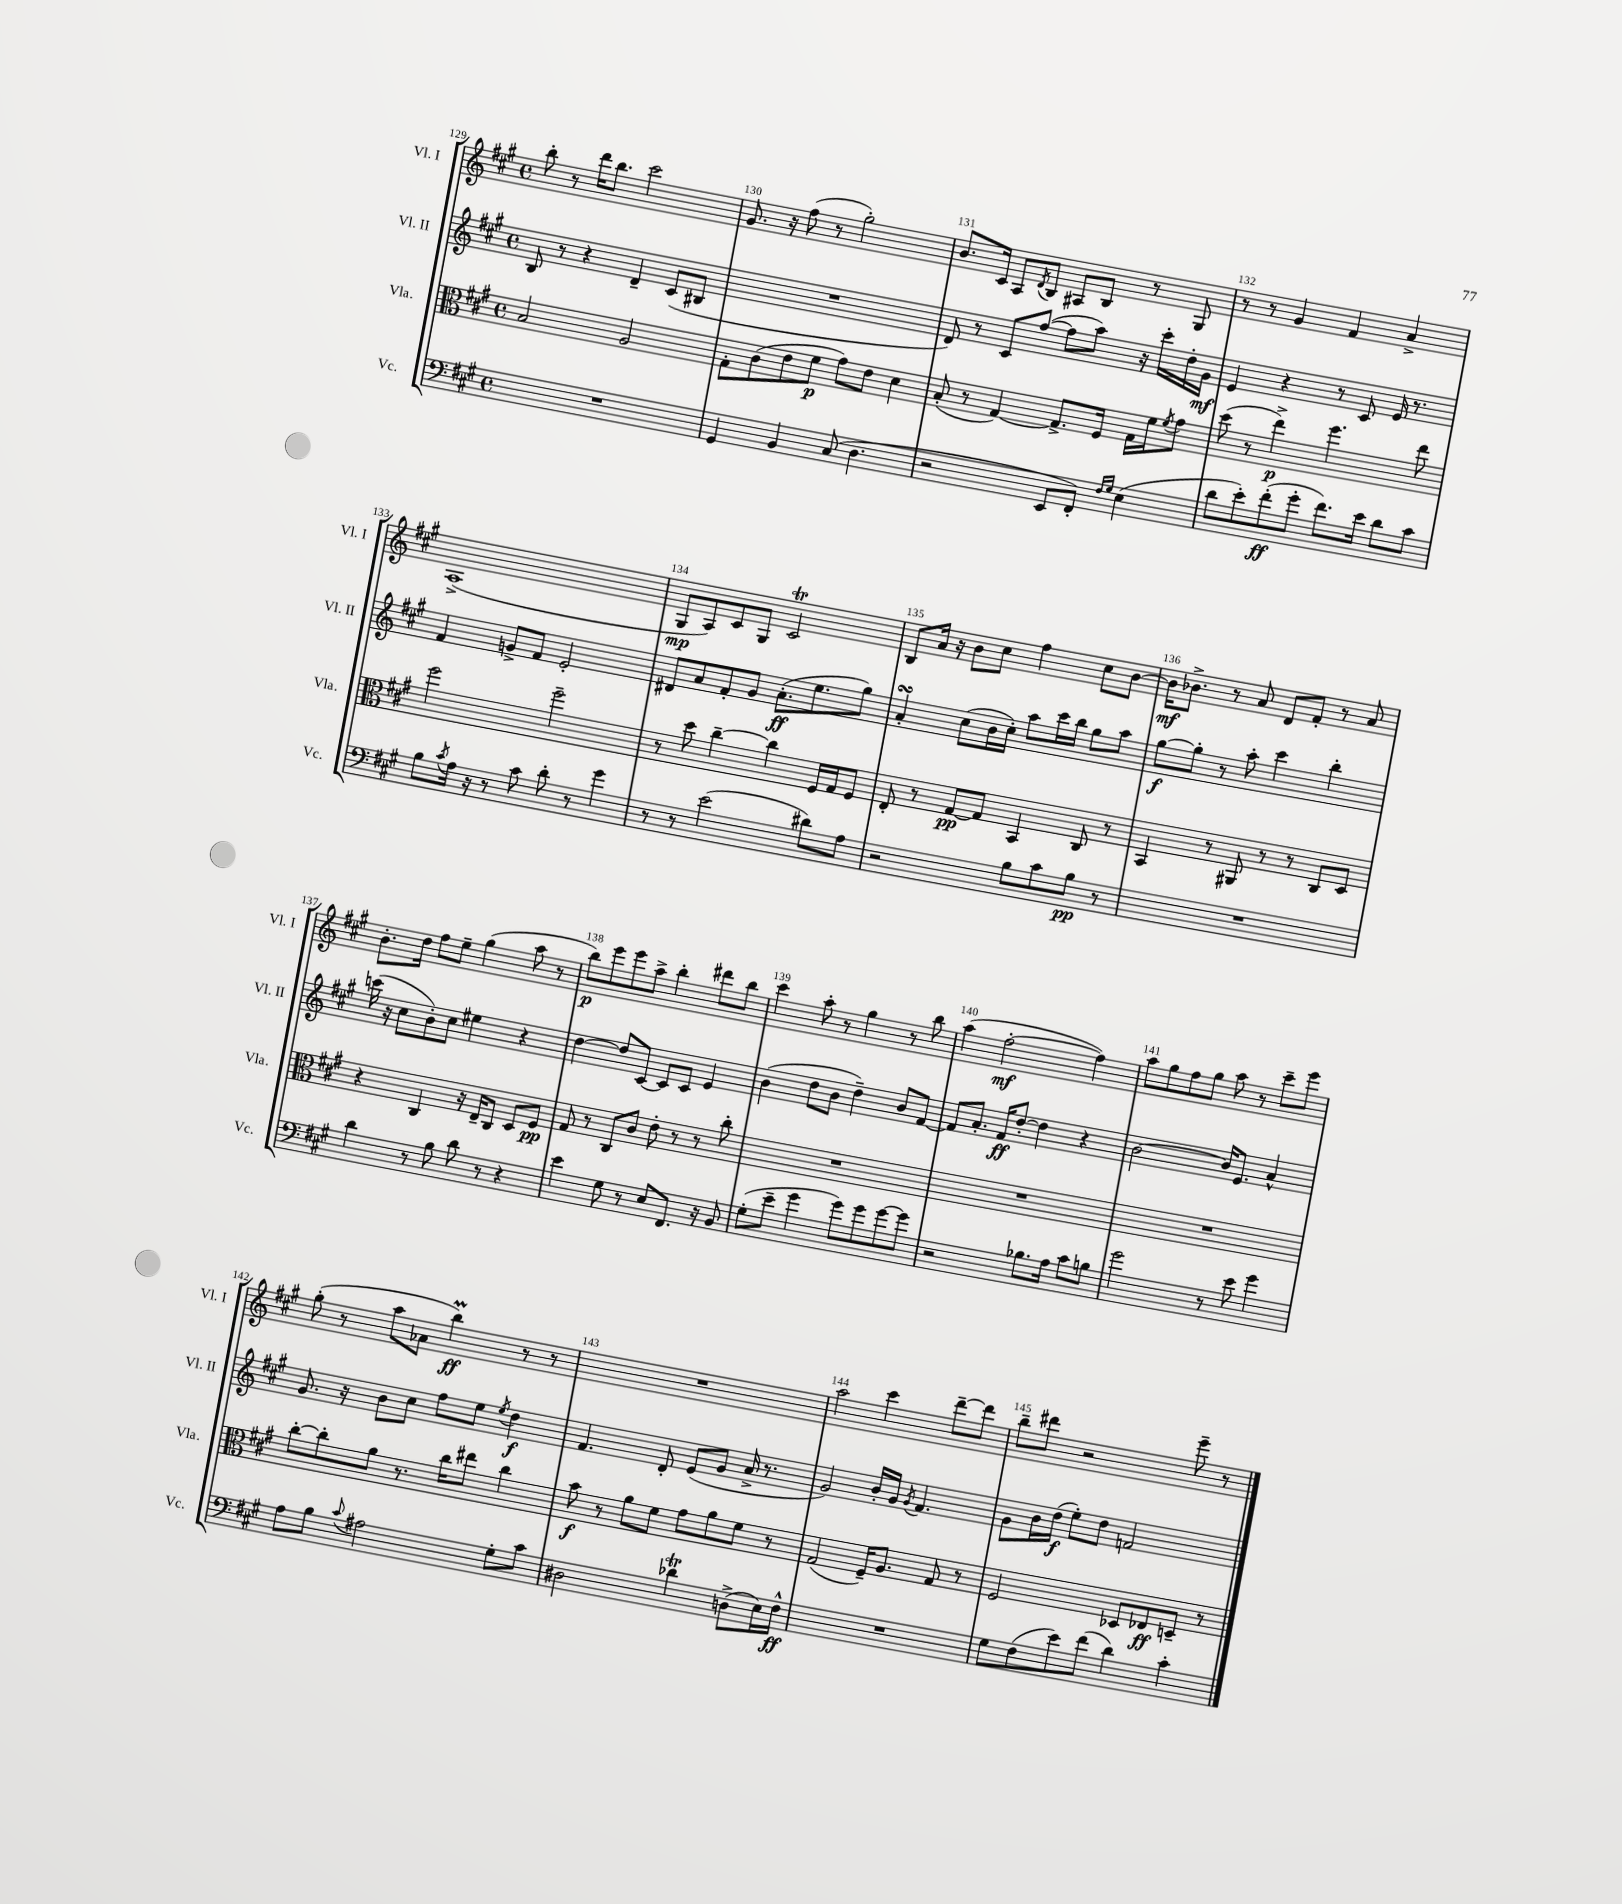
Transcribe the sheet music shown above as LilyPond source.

<<
\new StaffGroup <<
\new Staff = "s0" \with { instrumentName = "Vl. I" shortInstrumentName = "Vl. I" } {
    \clef treble \key a \major \defaultTimeSignature \time 4/4
    b''8-. r8 d'''16 b''8. cis'''2 |
    gis'8. r16 fis''8( r8 gis''2-.) |
    b'8. cis'16 a8 \acciaccatura { d'8 } b8 ais8 b8 r8 gis8 |
    r8 r8 gis'4 fis'4 a'4-> |
    a1->( |
    gis8\mp a8) cis'8 gis8 cis'2\trill |
    b8 a'16 r16 b'8 cis''8 fis''4 cis''8 b'8~ |
    b'16\mf bes'8.-> r8 a'8 d'8 fis'8-. r8 a'8 |
    b'8.-. d''16 fis''8 e''8-- gis''4( a''8 r8 |
    b''8\p) e'''8 e'''8 a''8-> b''4-. dis'''8 b''8 |
    cis'''4 a''8-. r8 gis''4 r8 b''8 |
    a''4( fis''2~-.\mf fis''4) |
    a''8 gis''8 fis''8 gis''8 a''8 r8 cis'''8-- e'''8 |
    gis''8-.( r8 a''8 aes'8 b''4\prall\ff) r8 r8 |
    R1 |
    a''2 cis'''4 d'''8~-- d'''8 |
    b''8-- dis'''8 r2 e'''8-- r8 \bar "|." |
}
\new Staff = "s1" \with { instrumentName = "Vl. II" shortInstrumentName = "Vl. II" } {
    \clef treble \key a \major \defaultTimeSignature \time 4/4
    b8 r8 r4 d'4-- cis'8( bis8 |
    R1 |
    d'8) r8 cis'8 fis''8~( fis''8 a''8) r16 cis'''16-. d''16-. gis'16\mf |
    e'4 r4 r8 cis'8 e'16 r8. |
    fis'4 g'8-> fis'8 e'2-. |
    dis'8 a'8 fis'8-. gis'8 a'8.-.\ff( e''8. gis''8) |
    a'4-.\turn cis''8( b'16 cis''16-.) a''8 cis'''16 b''16 gis''8 a''8 |
    gis''8~\f gis''8-. r8 a''8-. cis'''4 b''4-. |
    c'''16( r16 cis''8 b'8-.) cis''8 eis''4 r4 |
    d''4~ d''8 cis'8~ cis'8 cis'8 e'4 |
    b'4( d''8 b'8 d''4--) b'8 fis'8~ |
    fis'8 a'8.-. fis'16\ff d''8~-. d''4 r4 |
    b'2~ b'16 e'8. a'4-^ |
    gis'8. r16 b'8 cis''8 fis''8 e''8 \acciaccatura { e''8 } d''4\f |
    fis'4. d'8-. e'8( gis'8 a'16-> r8. |
    gis'2) b'16-. gis'16 \acciaccatura { gis'8 } fis'4. |
    gis'8 b'16 d''16\f( e''8-.) d''8 f'2 \bar "|." |
}
\new Staff = "s2" \with { instrumentName = "Vla." shortInstrumentName = "Vla." } {
    \clef alto \key a \major \defaultTimeSignature \time 4/4
    b2 a2 |
    gis8-. cis'8( e'8 fis'8\p gis'8) e'8 d'4 |
    b8-.( r8 gis4~) gis8.-> fis16 gis16 fis'16 \acciaccatura { fis'8 } gis'8 |
    d''8( r8 e''4->\p) fis''4. e''8 |
    fis''2 fis''2-- |
    r8 d''8 cis''4~-- cis''4 fis16 gis16 fis8 |
    e8-. r8 gis8~\pp gis8 b,4 cis8 r8 |
    b,4 r8 ais,8 r8 r8 cis8 d8 |
    r4 cis4 r16 e16-- cis8 d8 fis8\pp |
    gis8 r8 cis8 cis'8 e'8-. r8 r8 cis''8-. |
    R1 |
    R1 |
    R1 |
    cis''8~-. cis''8-. a'8 r8. cis''16 eis''8 cis''4 |
    b'8\f r8 a'8 fis'8 gis'8 a'8 fis'8 r8 |
    gis2( fis16--) a8. gis8 r8 |
    fis2 des8 ees8\ff d8-- r8 \bar "|." |
}
\new Staff = "s3" \with { instrumentName = "Vc." shortInstrumentName = "Vc." } {
    \clef bass \key a \major \defaultTimeSignature \time 4/4
    R1 |
    gis,4 b,4 cis8( d4. |
    r2 e,8 fis,8-.) \grace { fis16 gis16 } e4( |
    d'8 e'8-.) fis'8-.\ff( gis'8-. fis'8.) e'16 d'8 cis'8 |
    b8 \acciaccatura { cis'8 } a16 r16 r8 cis'8 d'8-. r8 gis'4 |
    r8 r8 e'2( dis'8) a8 |
    r2 b8 cis'8 b8\pp r8 |
    R1 |
    d'4 r8 b8 d'8 r8 r4 |
    e'4 gis8 r8 e8 fis,8. r16 b,8 |
    gis8-.( e'8-- gis'4 gis'8) gis'8 gis'8~ gis'8 |
    r2 bes8. a16 cis'8 b8 |
    gis'2 r8 e'8 gis'4 |
    a8 b8 \appoggiatura { cis'8 } ais2 gis8-. cis'8 |
    dis2 des'4\trill d8->( e16) fis16-^\ff |
    R1 |
    gis8 fis8( e'8) fis'8( d'4) cis'4-. \bar "|." |
}
>>
>>
\layout { \context { \Score currentBarNumber = #129 \override BarNumber.break-visibility = ##(#f #t #t) barNumberVisibility = #all-bar-numbers-visible } }
